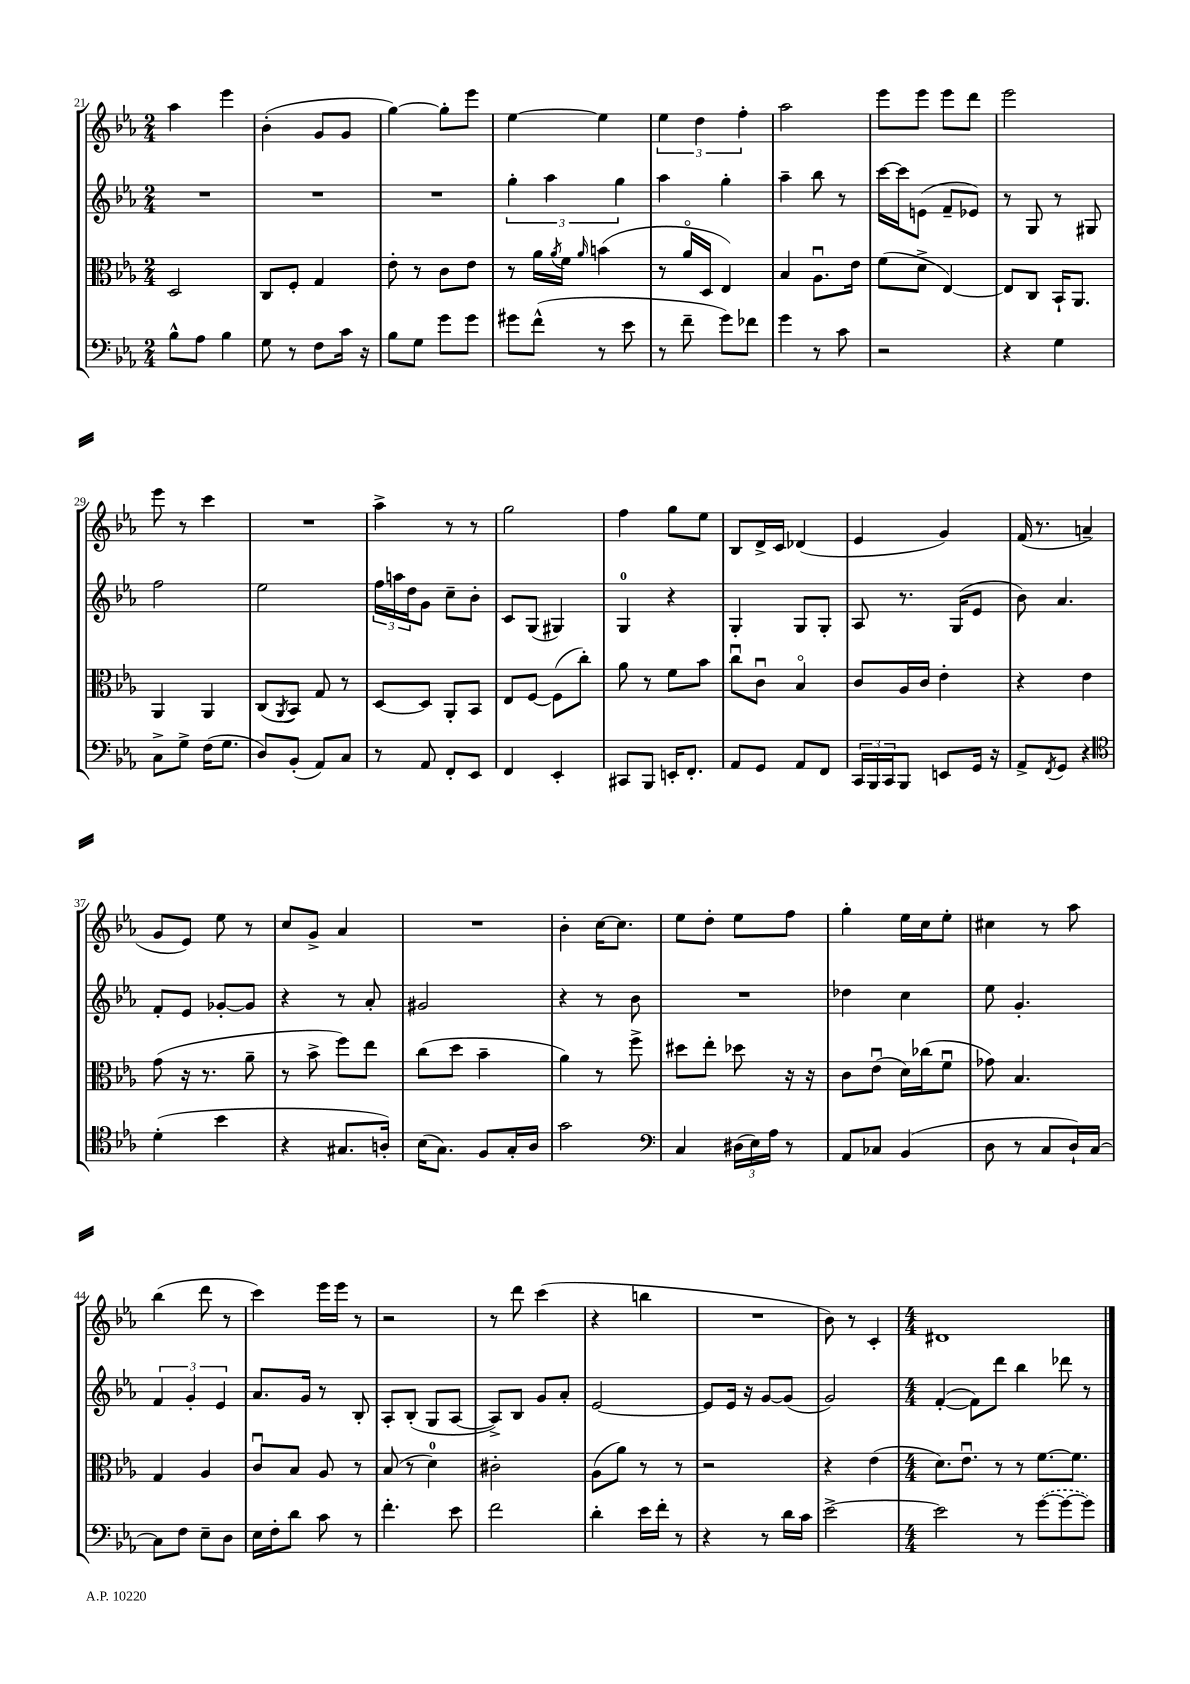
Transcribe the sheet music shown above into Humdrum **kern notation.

**kern	**kern	**kern	**kern
*staff4	*staff3	*staff2	*staff1
*clefF4	*clefC3	*clefG2	*clefG2
*k[b-e-a-]	*k[b-e-a-]	*k[b-e-a-]	*k[b-e-a-]
*M2/4	*M2/4	*M2/4	*M2/4
8B-^^	2D	2r	4aa-
8A-	.	.	.
4B-	.	.	4eee-
=	=	=	=
8G	8C	2r	(4b-'
8r	8F'	.	.
8F	4G	.	8g
16c	.	.	8g
16r	.	.	.
=	=	=	=
8B-	8e-'	2r	[4gg)
8G	8r	.	.
8g	8c	.	8gg']
8g	8e-	.	8eee-
=	=	=	=
8g#	8r	6gg'	[4ee-
(8f^^	16a-	.	.
.	.	6aa-	.
.	8qa-	.	.
.	16f	.	.
.	16qqa-	.	.
8r	(4b	.	4ee-]
.	.	6gg	.
8e-	.	.	.
=	=	=	=
8r	8r	4aa-	6ee-
8f~	16a-o	.	.
.	.	.	6dd
.	16D	.	.
8g)	4E-)	4gg'	.
.	.	.	6ff'
8f-	.	.	.
=	=	=	=
4g	4B-	4aa-~	2aa-
8r	8.A-u	8bb-	.
8c	.	8r	.
.	16e-	.	.
=	=	=	=
2r	(8f	[16ccc	8eee-
.	.	16ccc]	.
.	8d^	(8e	8eee-
.	[4E-)	8f~	8eee-
.	.	8e-)	8ddd
=	=	=	=
4r	8E-]	8r	2eee-
.	8C	8G	.
4G	16BB-`	8r	.
.	8.AA-	.	.
.	.	8G#	.
=	=	=	=
8C^	4AA-	2ff	8eee-
8G^	.	.	8r
(16F	4AA-	.	4ccc
8.G	.	.	.
=	=	=	=
8D)	(8C	2ee-	2r
.	8qAA-	.	.
(8BB-'	8BB-)	.	.
8AA-)	8G	.	.
8C	8r	.	.
=	=	=	=
8r	[8D	24ff	4aa-^
.	.	24aa	.
.	.	24dd	.
8AA-	8D]	8g	.
8FF'	8AA-'	8cc~	8r
8EE-	8BB-	8b-'	8r
=	=	=	=
4FF	8E-	8c	2gg
.	[8F	(8G	.
4EE-'	(8F]	4G#)	.
.	8cc')	.	.
=	=	=	=
8CC#	8a-	4G	4ff
8BBB-	8r	.	.
16EE'	8f	4r	8gg
8.FF'	.	.	.
.	8b-	.	8ee-
=	=	=	=
8AA-	8ccu	4G'	8B-
8GG	8cu	.	16d^
.	.	.	16c
8AA-	4B-o	8G	(4d-
8FF	.	8G'	.
=	=	=	=
24CC	8c	8A-	4e-
24BBB-	.	.	.
24CC	.	.	.
8BBB-	16A-	8.r	.
.	16c	.	.
8EE	4e-'	.	4g)
.	.	(16G	.
16GG	.	8e-	.
16r	.	.	.
=	=	=	=
8AA-^	4r	8b-)	(16f
.	.	.	8.r
8qFF	.	.	.
8GG	.	4.a-	.
4r	4e-	.	4a~
=	=	=	=
*clefC4	*	*	*
(4d'	(8g	8f'	8g
.	16r	8e-	8e-)
.	8.r	.	.
4b-	.	[8g-'	8ee-
.	8a-~	8g-]	8r
=	=	=	=
4r	8r	4r	8cc
.	8b-^	.	8g^
8.G#	8ff)	8r	4a-
.	8ee-	8a-'	.
16A')	.	.	.
=	=	=	=
(16B-	(8cc	2g#	2r
8.G)	.	.	.
.	8dd	.	.
8F	4b-~	.	.
16G'	.	.	.
16A-	.	.	.
=	=	=	=
2g	4a-)	4r	4b-'
.	8r	8r	[16cc
.	.	.	8.cc]
.	8ff^	8b-	.
=	=	=	=
*clefF4	*	*	*
4C	8dd#	2r	8ee-
.	8ee-'	.	8dd'
(24D#	8dd-	.	8ee-
24E-)	.	.	.
24A-	.	.	.
8r	16r	.	8ff
.	16r	.	.
=	=	=	=
8AA-	8c	4dd-	4gg'
8C-	(8e-u	.	.
(4BB-	16d)	4cc	16ee-
.	(16cc-	.	16cc
.	8fu	.	8ee-'
=	=	=	=
8D	8g-)	8ee-	4cc#
8r	4.B-	4.g'	.
8C	.	.	8r
16D`)	.	.	8aa-
[16C	.	.	.
=	=	=	=
8C]	4G	6f	(4bb-
8F	.	.	.
.	.	6g'	.
8E-~	4A-	.	8ddd
.	.	6e-	.
8D	.	.	8r
=	=	=	=
16E-	8cu	8.a-	4ccc)
16F'	.	.	.
8d	8B-	.	.
.	.	16g	.
8c	8A-	8r	16eee-
.	.	.	16eee-
8r	8r	8B-'	8r
=	=	=	=
4.f'	(8B-	8A-'	2r
.	8r	(8B-'	.
.	4d)	8G	.
8e-	.	[8A-	.
=	=	=	=
2f	2c#'	8A-^])	8r
.	.	8B-	8ddd
.	.	8g	(4ccc
.	.	8a-'	.
=	=	=	=
4d'	(8A-	[2e-	4r
.	8a-)	.	.
16e-	8r	.	4bb
16f'	.	.	.
8r	8r	.	.
=	=	=	=
4r	2r	8e-]	2r
.	.	16e-	.
.	.	16r	.
8r	.	[8g	.
16d	.	(8g]	.
16c	.	.	.
=	=	=	=
[2e-^	4r	2g)	8b-)
.	.	.	8r
.	(4e-	.	4c'
=	=	=	=
*M4/4	*M4/4	*M4/4	*M4/4
2e-]	8.d)	([4f'	1d#
.	8.e-u	.	.
.	.	8f])	.
.	8r	8ddd	.
8r	8r	4bb-	.
([8g	[8.f	.	.
8g_	.	8ddd-	.
.	8.f]	.	.
8g])	.	8r	.
==	==	==	==
*-	*-	*-	*-
